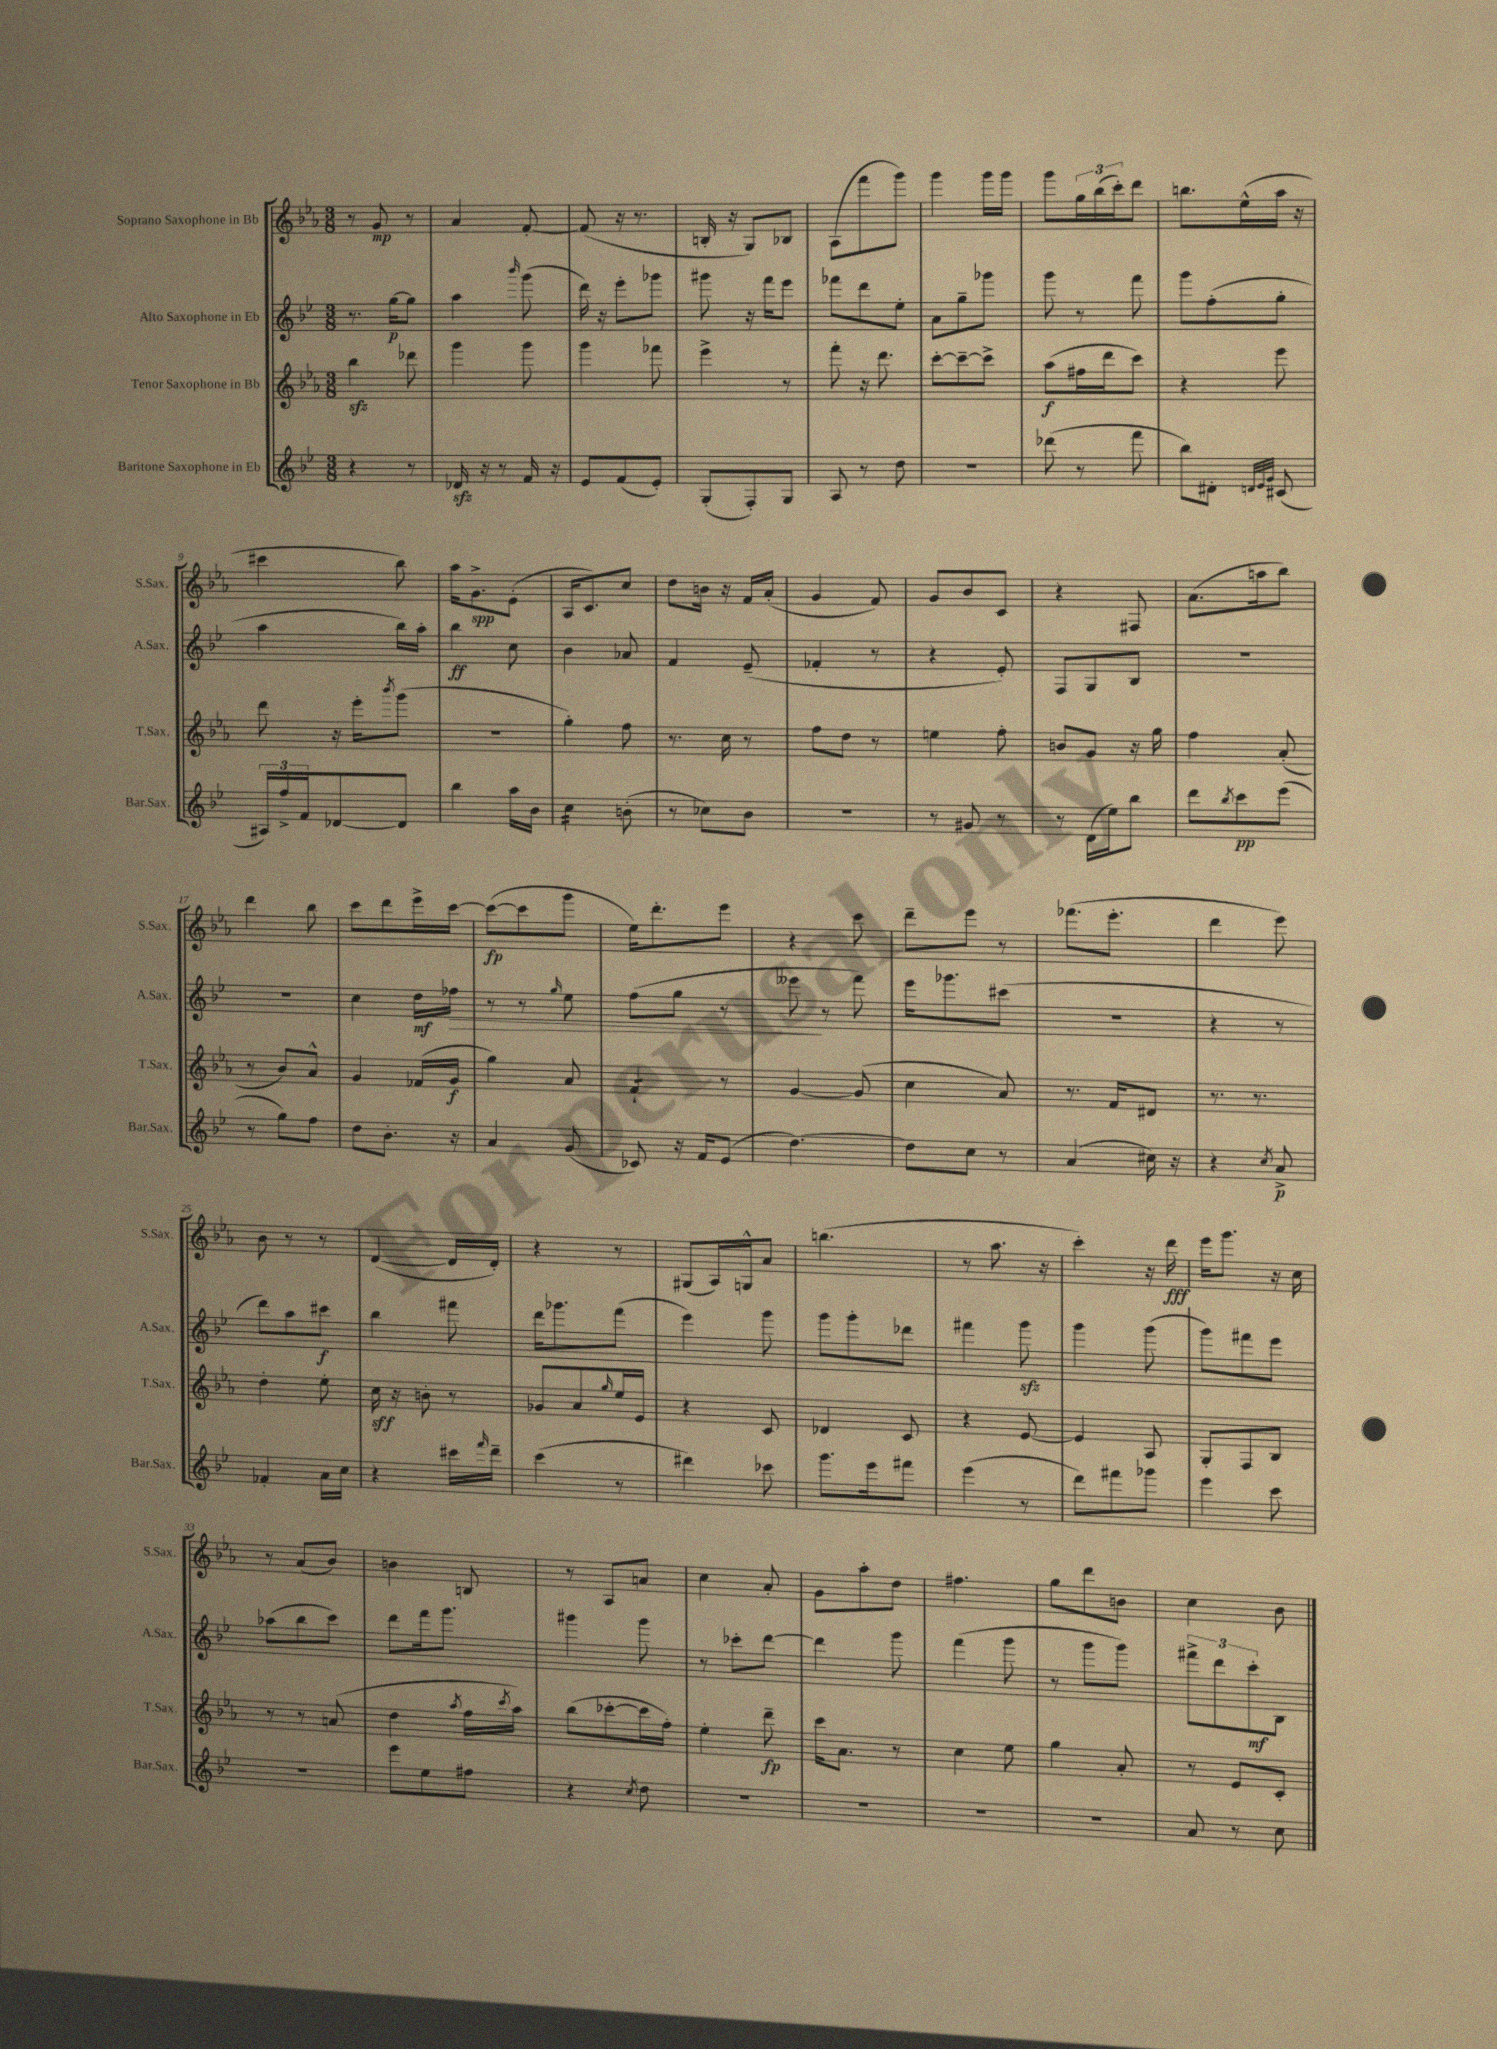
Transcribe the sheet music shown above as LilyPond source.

<<
\new StaffGroup <<
\new Staff = "s0" \with { instrumentName = "Soprano Saxophone in Bb" shortInstrumentName = "S.Sax." } {
    \clef treble \key ees \major \numericTimeSignature \time 3/8
    r8 g'8\mp r8 |
    aes'4 f'8~-. |
    f'8( r16 r8. |
    b16-. r16 g8) bes8 |
    aes8( f'''8 g'''8) |
    g'''4 g'''16 g'''16 |
    g'''8 \tuplet 3/2 { g''16 bes''16( c'''16-.) } d'''8 |
    b''8. ees''16-^( aes''16 r16 |
    cis'''4 bes''8) |
    aes''16 g'8.->\spp ees'8-.( |
    aes16 c'8.) c''8 |
    d''8 b'16 r16 f'16 aes'16-.( |
    g'4 f'8) |
    g'8 bes'8 c'8 |
    r4 fis8 |
    aes'8.( a''16 bes''8) |
    d'''4 bes''8 |
    c'''8 d'''8 ees'''16-> c'''16~ |
    c'''8~\fp( c'''8 g'''8 |
    ees''16) d'''8.-. ees'''8 |
    r4 c'''8 |
    d'''8-- ees'''8 r8 |
    fes'''8.( ees'''8.-. |
    d'''4 ees'''8) |
    bes'8 r8 r8 |
    d'4~( d'16 d'16-.) |
    r4 r8 |
    gis8( aes16) g16-^ aes'8 |
    b''4.( |
    r8 aes''8. r16 |
    c'''4-.) r16 d'''16\fff |
    ees'''16 g'''8. r16 c''16 |
    r8 aes'8( bes'8) |
    b'4 b8 |
    r8 aes8 a'8 |
    c''4 aes'8-. |
    g'8 aes''8-. d''8 |
    fis''4. |
    g''8 d'''8 b'8 |
    c''4 bes'8 \bar "|." |
}
\new Staff = "s1" \with { instrumentName = "Alto Saxophone in Eb" shortInstrumentName = "A.Sax." } {
    \clef treble \key bes \major \numericTimeSignature \time 3/8
    r8. g''16~\p g''8 |
    a''4 \grace { bes'''16 } g'''8( |
    d'''16) r16 ees'''8-. ges'''8 |
    gis'''8 r16 f'''16 ees'''8 |
    fes'''8 d'''8 ees''8-. |
    a'8 g''8-- ges'''8 |
    g'''8 r8 f'''8 |
    g'''8 f''8-.( g''8-. |
    a''4 bes''16) a''16-. |
    bes''4\ff c''8 |
    bes'4 aes'8 |
    f'4 ees'8--( |
    fes'4-. r8 |
    r4 ees'8-.) |
    f8 g8 bes8 |
    R4. |
    R4. |
    c''4 d''16\mf fes''16\> |
    r8 r8 \grace { g''16 } ees''8 |
    f''8( g''8 r8 |
    eeses'''8\! r8 f'''8) |
    ees'''16 ges'''8. cis'''8( |
    R4. |
    r4 r8 |
    d'''8) a''8 cis'''8\f |
    bes''4 fis'''8 |
    d'''16 ges'''8. f'''8( |
    ees'''4) g'''8 |
    g'''8 g'''8-. des'''8 |
    fis'''4 g'''8\sfz |
    g'''4 g'''8( |
    g'''8) fis'''8 ees'''8 |
    aes''8( bes''8 c'''8) |
    d'''8 f'''16 g'''8. |
    gis'''4 gis'''8 |
    r8 ces'''8-. d'''8~ |
    d'''4 g'''8 |
    f'''4( g'''8 |
    r8 g'''8 g'''8) |
    \tuplet 3/2 { fis'''8-> d'''8 c'''8-.\mf } bes8 \bar "|." |
}
\new Staff = "s2" \with { instrumentName = "Tenor Saxophone in Bb" shortInstrumentName = "T.Sax." } {
    \clef treble \key ees \major \numericTimeSignature \time 3/8
    bes''4\sfz des'''8 |
    g'''4 g'''8 |
    g'''4 fes'''8 |
    ees'''4-> r8 |
    f'''8-. r16 d'''8. |
    c'''8~-. c'''8~-- c'''8-> |
    aes''8\f( fis''16 d'''16 c'''8) |
    r4 ees'''8 |
    d'''8 r16 ees'''16-. \acciaccatura { bes'''8 } g'''8( |
    r4. |
    g''4-.) f''8 |
    r8. c''16 r8 |
    f''8 d''8 r8 |
    e''4 f''8-. |
    b'8 g'8 r16 g''16 |
    f''4 aes'8-.( |
    r8 bes'8) aes'8-^ |
    g'4 fes'16( g'16\f |
    g''4) aes'8 |
    f'4:8-! r8 |
    g'4~ g'8( |
    c''4 aes'8) |
    r8. f'16 dis'8 |
    r8. r8. |
    d''4-. ees''8-. |
    c''16\sff r16 b'8-. r8 |
    ges'8 aes'8 \grace { g''16 } ees''16 ees'16 |
    r4 c'8 |
    des'4 c'8 |
    r4 ees'8~ |
    ees'4 aes8 |
    g8-. f8 bes8 |
    r8 r8 a'8( |
    d''4 \acciaccatura { aes''8 } f''16 \acciaccatura { c'''8 } aes''16) |
    bes''8( ces'''8~-. ces'''16 f''16-.) |
    ees''4-. d'''8--\fp |
    c'''16 aes'8. r8 |
    c''4 ees''8 |
    g''4 aes'8-. |
    r8 ees'8 c'8-. \bar "|." |
}
\new Staff = "s3" \with { instrumentName = "Baritone Saxophone in Eb" shortInstrumentName = "Bar.Sax." } {
    \clef treble \key bes \major \numericTimeSignature \time 3/8
    r4 r8 |
    des'16\sfz r16 r8 f'16 r16 |
    ees'8 f'8( ees'8-.) |
    g8-.( f8-.) g8 |
    a8 r8 d''8 |
    R4. |
    des'''8( r8 f'''8 |
    bes''8) dis'8-. \grace { d'32 ees'32 g'32 } cis'8( |
    \tuplet 3/2 { ais16) f''16-> f'16 } des'8~ des'8 |
    bes''4 a''16 bes'16 |
    c''4:16 b'8-.( |
    r8 ces''8) bes'8 |
    R4. |
    r8 gis'8 r8 |
    r8 d'16( ees''16) bes''8 |
    d'''8 \acciaccatura { bes''8 } c'''8\pp ees'''8( |
    r8 g''8) f''8 |
    d''8 bes'8.-. r16 |
    a'4 g'8( |
    ces'8) r16 f'16 ees'8( |
    d''4.~) |
    d''8 c''8 r8 |
    a'4( cis''16) r16 |
    r4 \acciaccatura { c''8 } a'8->\p |
    fes'4-. a'16 c''16 |
    r4 cis'''16 \grace { f'''16 } d'''16-- |
    c'''4( r8 |
    dis'''4) ces'''8 |
    g'''8. ees'''16 fis'''8 |
    ees'''4( r8 |
    d'''8) fis'''8 ges'''8 |
    ees'''4 c'''8 |
    R4. |
    ees'''8 ees''8 fis''8 |
    r4 \acciaccatura { c''8 } d''8 |
    R4. |
    R4. |
    R4. |
    R4. |
    a'8 r8 c''8 \bar "|." |
}
>>
>>
